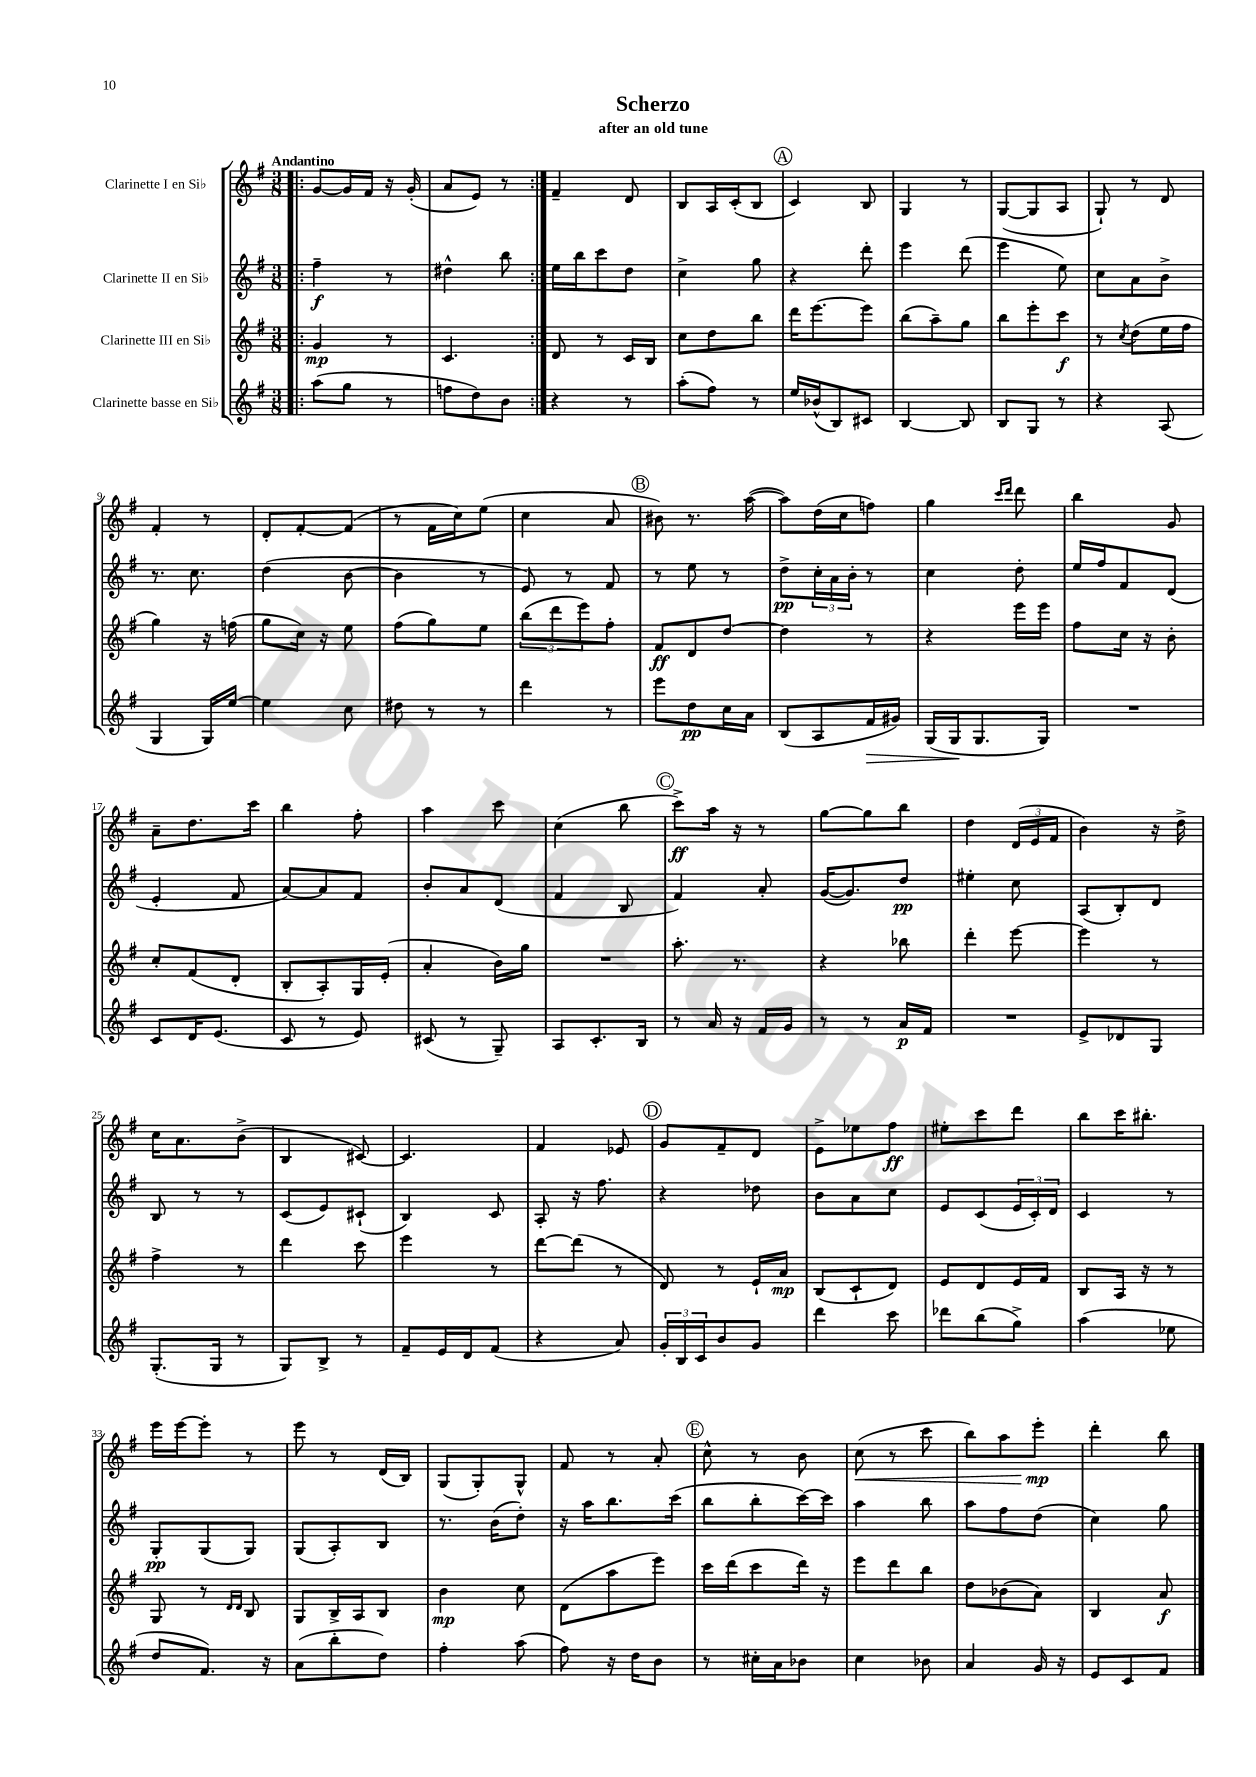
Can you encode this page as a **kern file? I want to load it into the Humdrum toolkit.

**kern	**kern	**kern	**kern
*staff4	*staff3	*staff2	*staff1
*clefG2	*clefG2	*clefG2	*clefG2
*k[f#]	*k[f#]	*k[f#]	*k[f#]
*M3/8	*M3/8	*M3/8	*M3/8
=!|:	=!|:	=!|:	=!|:
(8aa	4g	4ff#~	[8g
8gg	.	.	16g]
.	.	.	16f#
8r	8r	8r	16r
.	.	.	(16g'
=	=	=	=
8ff	4.c	4dd#^^	8a
8dd)	.	.	8e)
8b	.	8bb	8r
=:|!	=:|!	=:|!	=:|!
4r	8d	16ee	4f#~
.	.	16bb	.
.	8r	8ccc	.
8r	16c	8dd	8d
.	16B	.	.
=	=	=	=
(8aa'	8cc	4cc^	8B
8ff#)	8dd	.	16A
.	.	.	(16c'
8r	8bb	8gg	8B
=	=	=	=
16ee	16ddd	4r	4c)
(16b-^^	[8.eee	.	.
8B)	.	.	.
8c#	8eee]	8ddd'	8B
=	=	=	=
[4B	(8bb	4eee	4G
.	8aa~)	.	.
8B]	8gg	(8ddd	8r
=	=	=	=
8B	8bb	4eee	([8G
8G	8eee'	.	8G]
8r	8ccc	8ee)	8A
=	=	=	=
4r	8r	8cc	8G`)
.	8qcc	.	.
.	(8dd	8a	8r
(8A	16ee	8b^	8d
.	16ff#	.	.
=	=	=	=
4G	4gg)	8.r	4f#'
.	.	8.cc	.
16G)	16r	.	8r
[16ee	(16ff	.	.
=	=	=	=
4ee]	8gg	(4dd	8d'
.	16cc)	.	[8f#'
.	16r	.	.
8cc	8ee	[8b	(8f#]
=	=	=	=
8dd#	(8ff#	4b]	8r
8r	8gg)	.	16f#
.	.	.	16cc)
8r	8ee	8r	(8ee
=	=	=	=
4ddd	(12bb	8e)	4cc
.	12ddd	.	.
.	.	8r	.
.	12eee)	.	.
8r	8ff#'	8f#	8a
=	=	=	=
8eee	8f#	8r	8b#)
8dd	8d	8ee	8.r
16cc	[8dd	8r	.
16a	.	.	([16aa
=	=	=	=
(8B	4dd]	8dd^	8aa])
8A	.	24cc'	(16dd
.	.	24a	.
.	.	.	16cc
.	.	24b'	.
16f#	8r	8r	8ff)
16g#)	.	.	.
=	=	=	=
(16G	4r	4cc	4gg
16G	.	.	.
8.G	.	.	.
.	.	.	16qqccc
.	.	.	16qqddd
.	16eee	8dd'	8ddd
16G)	16eee	.	.
=	=	=	=
4.r	8ff#	16ee	4bb
.	.	16ff#	.
.	16cc	8f#	.
.	16r	.	.
.	8b'	(8d	8g
=	=	=	=
8c	8cc'	4e'	8a~
16d	(8f#	.	8.dd
(8.e	.	.	.
.	8d'	8f#	.
.	.	.	16ccc
=	=	=	=
8c	8B'	[8a)	4bb
8r	8A')	8a]	.
8e)	16G	8f#	8ff#'
.	(16e'	.	.
=	=	=	=
(8c#	4a'	8b'	4aa
8r	.	8a	.
8G~)	16b)	(8d	8ccc
.	16gg	.	.
=	=	=	=
8A	4.r	4f#	(4cc
8.c'	.	.	.
.	.	8B	8bb
16B	.	.	.
=	=	=	=
8r	8.aa'	4f#)	8ccc^)
16a	.	.	16aa
16r	8.r	.	16r
16f#	.	8a'	8r
16g	.	.	.
=	=	=	=
8r	4r	([16g	[8gg
.	.	8.g])	.
8r	.	.	8gg]
16a	8bb-	8dd	8bb
16f#	.	.	.
=	=	=	=
4.r	4ddd'	4ee#'	4dd
.	[8eee	8cc	(24d
.	.	.	24e
.	.	.	24f#
=	=	=	=
8e^	4eee]	(8A	4b)
8d-	.	8B')	.
8G	8r	8d	16r
.	.	.	16dd^
=	=	=	=
(8.G'	4ff#^	8B	16cc
.	.	.	8.a
.	.	8r	.
16G	.	.	.
8r	8r	8r	(8b^
=	=	=	=
8G)	4ddd	(8c	4B
8B^	.	8e)	.
8r	8ccc	(8c#`	[8c#)
=	=	=	=
8f#~	4eee	4B)	4.c#]
16e	.	.	.
16d	.	.	.
(8f#	8r	8c	.
=	=	=	=
4r	[8ddd	8A'	4f#
.	(8ddd]	16r	.
.	.	8.ff#	.
8a)	8r	.	8e-
=	=	=	=
24g'	8d)	4r	8g
24B	.	.	.
24c	.	.	.
8b	8r	.	8f#~
8g	16e`	8dd-	8d
.	16a	.	.
=	=	=	=
4ddd	(8B	8b	8e^
.	8c`	8a	8ee-
8ccc	8d)	8cc	8ff#
=	=	=	=
8ddd-	8e	8e	8ee#'
(8bb	8d	(8c	8ccc
8gg^)	16e	24e	8ddd
.	.	24c')	.
.	16f#	.	.
.	.	24d	.
=	=	=	=
(4aa	8B	4c	8bb
.	16A	.	16ccc
.	16r	.	8.bb#'
8ee-	8r	8r	.
=	=	=	=
8dd	8G	8G'	16eee
.	.	.	[16eee
8.f#)	8r	(8G	8eee']
.	16qqd	.	.
.	16qqd	.	.
.	8B	8G)	8r
16r	.	.	.
=	=	=	=
(8a	8G	(8G	8eee
8bb'	16B^	8A')	8r
.	16A	.	.
8dd)	8B	8B	(16d
.	.	.	16B)
=	=	=	=
4ff#'	4b	8.r	(8G
.	.	.	8G')
.	.	(16b	.
(8aa	8cc	8dd')	8G^^
=	=	=	=
8ff#)	(8d	16r	8f#
.	.	16aa	.
16r	8aa	8.bb	8r
16dd	.	.	.
8b	8eee)	.	8a'
.	.	(16ccc	.
=	=	=	=
8r	16ccc	8bb	8cc^^
.	(16ddd	.	.
16cc#'	8ccc	8bb'	8r
16a	.	.	.
8b-	16ddd)	[16ccc)	8b
.	16r	16ccc]	.
=	=	=	=
4cc	8eee	4aa	(8cc
.	8ddd	.	8r
8b-	8bb	8bb	8ccc
=	=	=	=
4a	8dd	8aa	8bb)
.	(8b-	8ff#	8aa
16g	8a)	(8dd	8eee'
16r	.	.	.
=	=	=	=
8e	4B	4cc)	4ddd'
8c	.	.	.
8f#	8a	8gg	8bb
==	==	==	==
*-	*-	*-	*-
